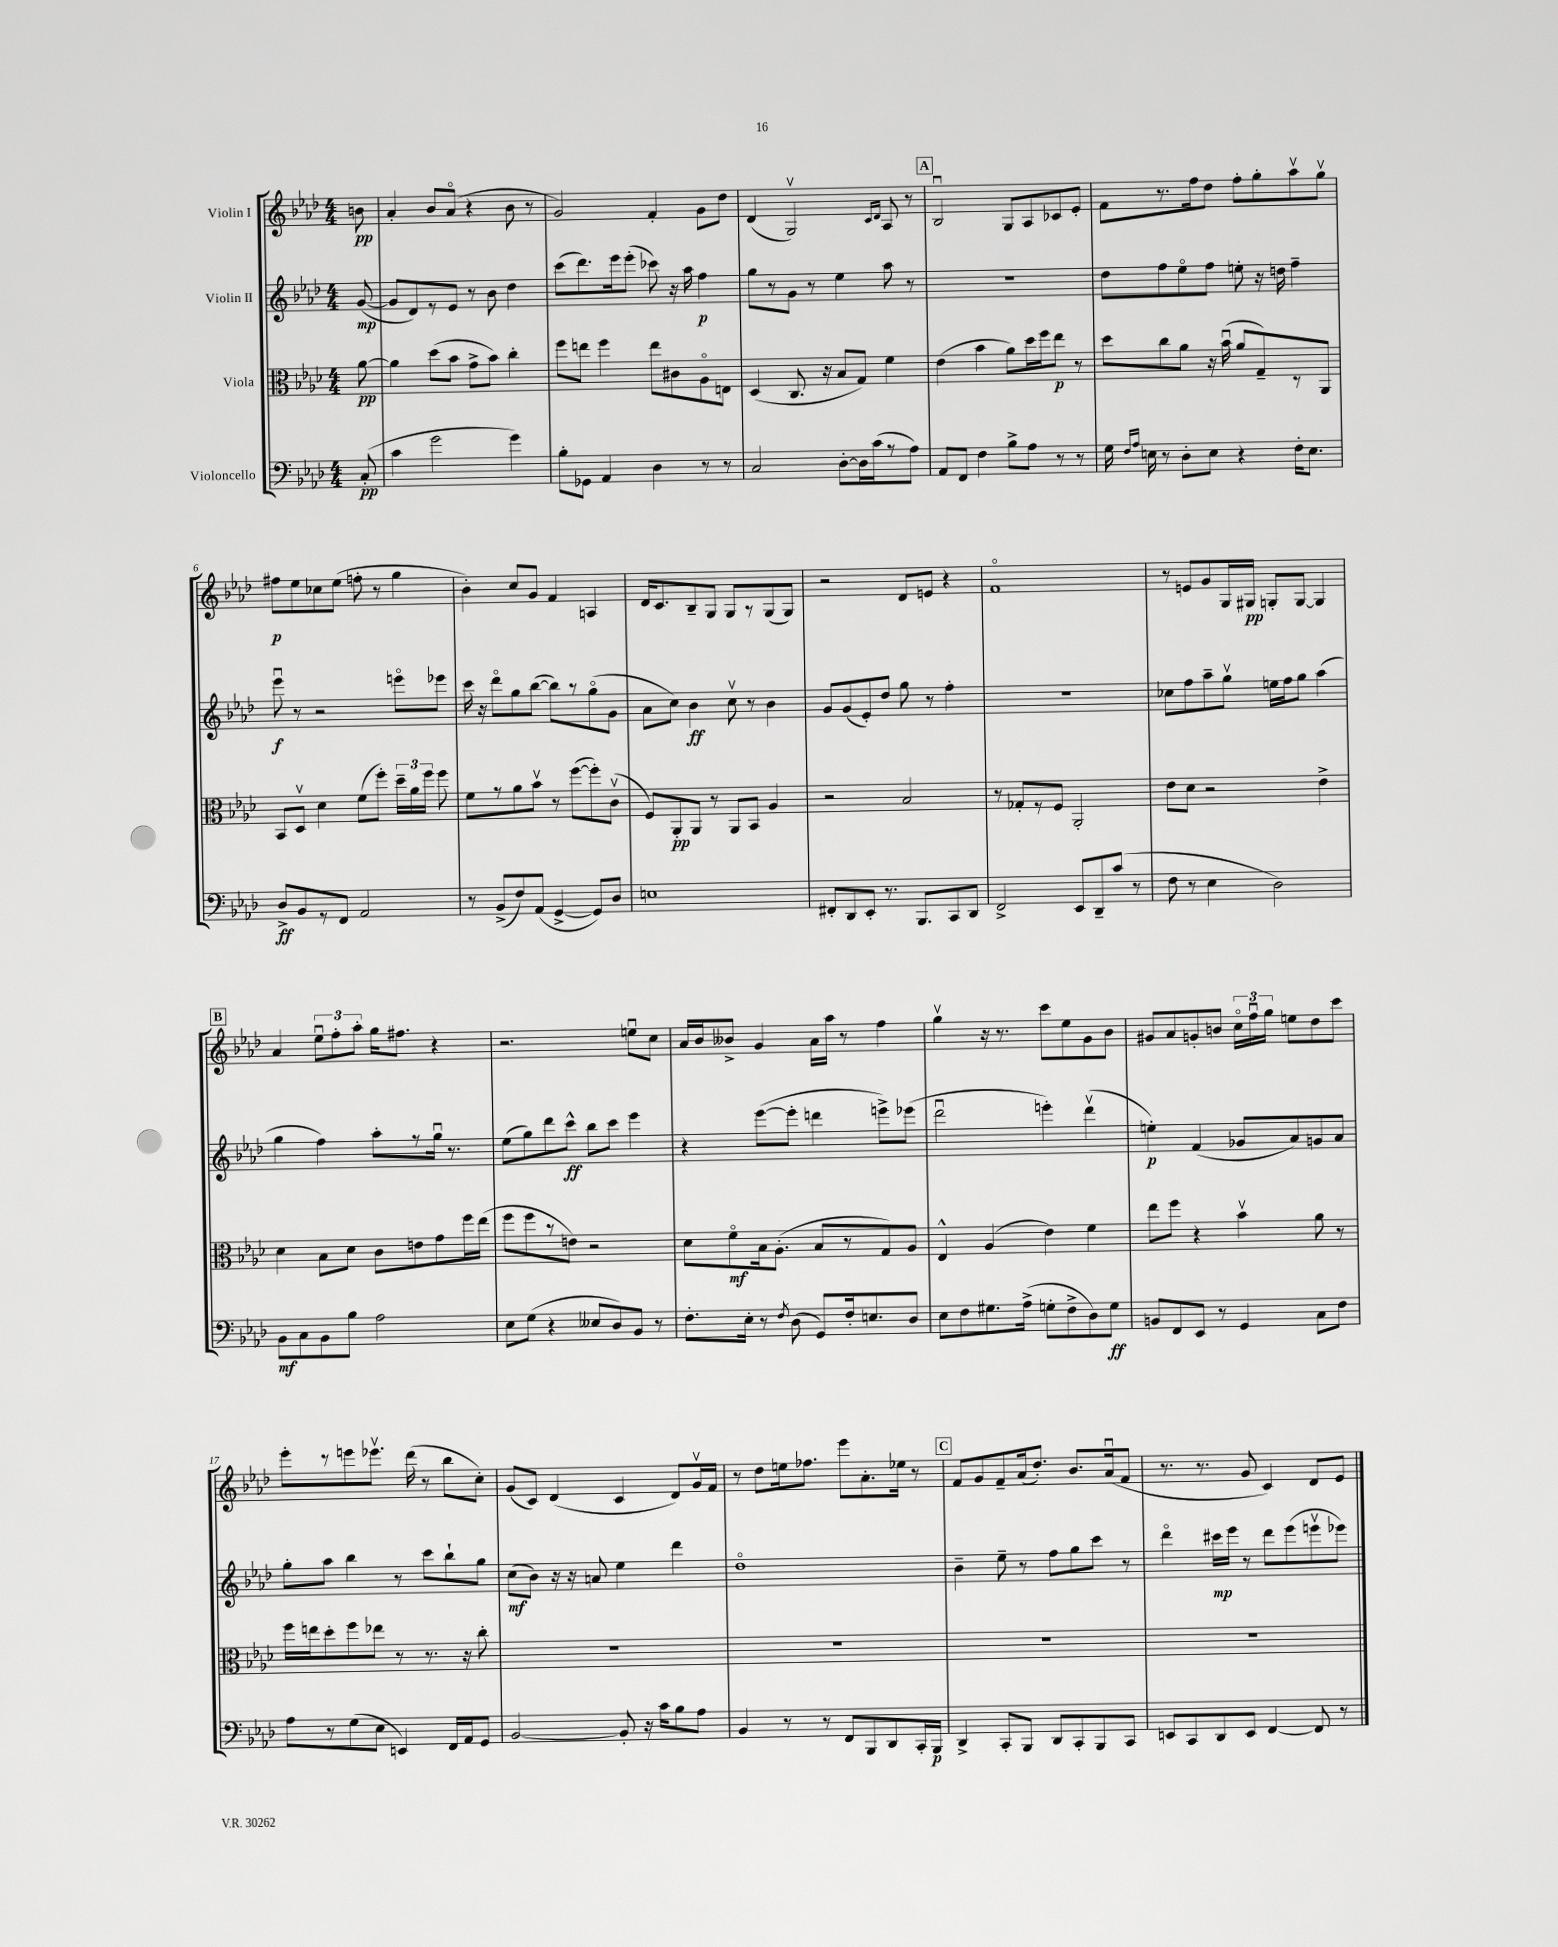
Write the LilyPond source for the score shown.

<<
\new StaffGroup <<
\new Staff = "s0" \with { instrumentName = "Violin I" } {
    \clef treble \key aes \major \numericTimeSignature \time 4/4 \partial 8
    \autoBeamOff b'8\pp |
    aes'4-. bes'8[ aes'8]\flageolet( r4 bes'8 r8 |
    g'2) f'4-. g'8[ des''8] |
    des'4( g2\upbow) \grace { c'16[ des'16] } aes8 r8 |
    \mark \markup { \box "A" } bes2\downbow g8[ aes8 ces'8 ees'8]-. |
    f'8[ r8. f''16 des''8] f''8[-. g''8-. aes''8\upbow g''8]\upbow |
    fis''8[\p ees''8 ces''8 ees''8]( f''8-. r8 g''4 |
    bes'4-.) c''8[ g'8] f'4 a4 |
    des'16[ c'8. bes8-- g8] g8[ r8 g8( g8]) |
    r2 des'8[ e'8] r4 |
    f'1\flageolet |
    r8 e'8[ g'8 g16 gis16]\pp g8[-. g8]~ g4 |
    \mark \markup { \box "B" } aes'4 \tuplet 3/2 { ees''8[\downbow f''8-. aes''8]-. } g''16[ fis''8.] r4 |
    r2. e''8[\downbow c''8] |
    aes'16[ bes'16 beses'8]-> g'4 aes'16[ aes''16] r8 f''4 |
    g''4\upbow r16 r8. c'''8[ ees''8 g'8 bes'8] |
    gis'8[ aes'8 g'8-. b'8] \tuplet 3/2 { c''16[\flageolet f''16\downbow g''16] } e''8[ des''8 c'''8] |
    ees'''8[-. r8 e'''8 ees'''8.]\upbow des'''16( r8 bes''8[ c''8]-.) |
    g'8[( c'8]) des'4( c'4 des'8[) g'16\upbow f'16] |
    r8 des''8[ e''16 fes''8.] ees'''8[ aes'8.-. ees''16] r8 |
    \mark \markup { \box "C" } f'8[ g'8 f'8-- aes'16( des''8.]-.) bes'8.[ aes'16\downbow( f'8] |
    r8. r8. g'8 c'4) des'8[ ees'8] \bar "|." |
}
\new Staff = "s1" \with { instrumentName = "Violin II" } {
    \clef treble \key aes \major \numericTimeSignature \time 4/4 \partial 8
    \autoBeamOff g'8~\mp( |
    g'8[ des'8) r8 ees'8] r8 bes'8 des''4 |
    c'''8[( des'''8.) ees'''16 ees'''8]-.( ces'''8) r16 aes''16 f''4\p |
    g''8[ r8 g'8] r8 ees''4 aes''8 r8 |
    \mark \markup { \box "A" } R1 |
    des''8[ f''8 ees''8\flageolet f''8] e''8-. r16 d''16 f''4-- |
    ees'''8\downbow\f r8 r2 e'''8[\flageolet ees'''8] |
    c'''16 r16 des'''8[\flageolet g''8 bes''8]~( bes''8[) r8 g''8\flageolet( g'8] |
    aes'8[ c''8]) bes'4\ff c''8\upbow r8 bes'4 |
    g'8[ g'8( ees'8-.) des''8] g''8 r8 f''4-. |
    R1 |
    ces''8[ f''8 aes''8-- g''8]\upbow e''16[ f''16 g''8] aes''4( |
    \mark \markup { \box "B" } g''4 f''4) aes''8[-. r8 g''16]\downbow r8. |
    ees''8[( g''8) des'''8 c'''8]-^\ff bes''8[ c'''8] ees'''4 |
    r4 ees'''8[~( ees'''8]-. d'''4 e'''8[->) ees'''8]( |
    des'''2\downbow e'''4-.) des'''4\upbow( |
    e''4-.\p) f'4( ges'8[ aes'8) g'8 aes'8] |
    g''8[-. aes''8] bes''4 r8 c'''8[ bes''8-! g''8] |
    c''8[\mf( bes'8]) r16 r16 a'8 ees''4 des'''4 |
    des''1\flageolet |
    \mark \markup { \box "C" } bes'4-- ees''8-- r8 f''8[ g''8 c'''8] r8 |
    des'''4\flageolet cis'''16[\mp ees'''16] r8 des'''8[ ees'''8( e'''8\upbow ees'''8]) \bar "|." |
}
\new Staff = "s2" \with { instrumentName = "Viola" } {
    \clef alto \key aes \major \numericTimeSignature \time 4/4 \partial 8
    \autoBeamOff aes'8~\pp |
    aes'4 des''8[( bes'8] g'8[-> bes'8]) c''4-. |
    f''8[ e''8] f''4 e''8[ cis'8 aes8\flageolet e8] |
    des4( c8. r16 bes8[ g8]) f'4 |
    \mark \markup { \box "A" } ees'4( bes'4 aes'8[) des''16 f''16 ees''8]\p r8 |
    des''8[ c''8 aes'8] r16 bes'16\downbow( aes'8[ g8--) r8 aes,8] |
    bes,8[ des8]\upbow des'4 f'8[( f''8]-.) \tuplet 3/2 { des''16[-- aes'16 f''16] } f''8 |
    f'8[ r8 aes'8 bes'8]\upbow r8 f''8[~( f''8-.) c'8]\upbow( |
    f8[) aes,8-.\pp aes,8] r8 aes,8[ bes,8] aes4 |
    r2 bes2 |
    r8 ges8[-. r8 f8] aes,2-. |
    ees'8[ des'8] r2 ees'4-> |
    \mark \markup { \box "B" } des'4 bes8[ des'8] c'8[ e'8 g'8 f''16 ees''16]( |
    f''8[ f''8 r8 e'8]) r2 |
    des'8[ f'8\flageolet\mf bes16 aes8.]-.( bes8[ r8 g8) aes8] |
    ees4-^ aes4( ees'4) f'4 |
    ees''8[ f''8] r4 bes'4\upbow aes'8 r8 |
    f''16[ e''16 des''8-. f''8 ees''8] r8 r8. r16 c''8-. |
    R1 |
    R1 |
    \mark \markup { \box "C" } R1 |
    R1 \bar "|." |
}
\new Staff = "s3" \with { instrumentName = "Violoncello" } {
    \clef bass \key aes \major \numericTimeSignature \time 4/4 \partial 8
    \autoBeamOff c8-.\pp( |
    c'4 g'2 g'4) |
    bes8[-. ges,8] aes,4 des4 r8 r8 |
    c2 des8[~-. des16 c'16( r8 aes8]) |
    \mark \markup { \box "A" } aes,8[ f,8] f4 bes8[-> aes8] r8 r8 |
    g16 \grace { f16[ aes16] } e16 r8 des8[-. e8] r4 f16[-. e8.] |
    des8[->\ff bes,8 r8 f,8] aes,2 |
    r8 bes,8[->( f8) aes,8]( g,4~-> g,8[) des8] |
    e1 |
    fis,8[-. des,8 ees,8]-. r8. bes,,8.[ c,8 des,8] |
    f,2-> ees,8[ des,8-- c'8]( r8 |
    f8 r8 ees4 des2) |
    \mark \markup { \box "B" } bes,8[\mf c8 bes,8 bes8] aes2 |
    ees8[ g8]( r4 eeses8[ des8) bes,8] r8 |
    f8.[-. ees16]-. r8 \acciaccatura { f8 } des8( g,8[) f16-. e8. des8] |
    ees8[ f8 gis8. aes16]->( g8[-. f8-> des8) g8]\ff |
    b,8[ f,8 ees,8] r8 g,4 c8[ f8] |
    aes8[ r8 g8( ees8] e,4) f,16[ aes,16 g,8] |
    bes,2~ bes,8-. r16 c'16[ bes8 aes8] |
    bes,4 r8 r8 f,8[ bes,,8 des,8 c,16-. bes,,16]\p |
    \mark \markup { \box "C" } des,4-> c,8[-. bes,,8] des,8[ c,8-. bes,,8 c,8] |
    e,8[ c,8 des,8 e,8] f,4~ f,8 r8 \bar "|." |
}
>>
>>
